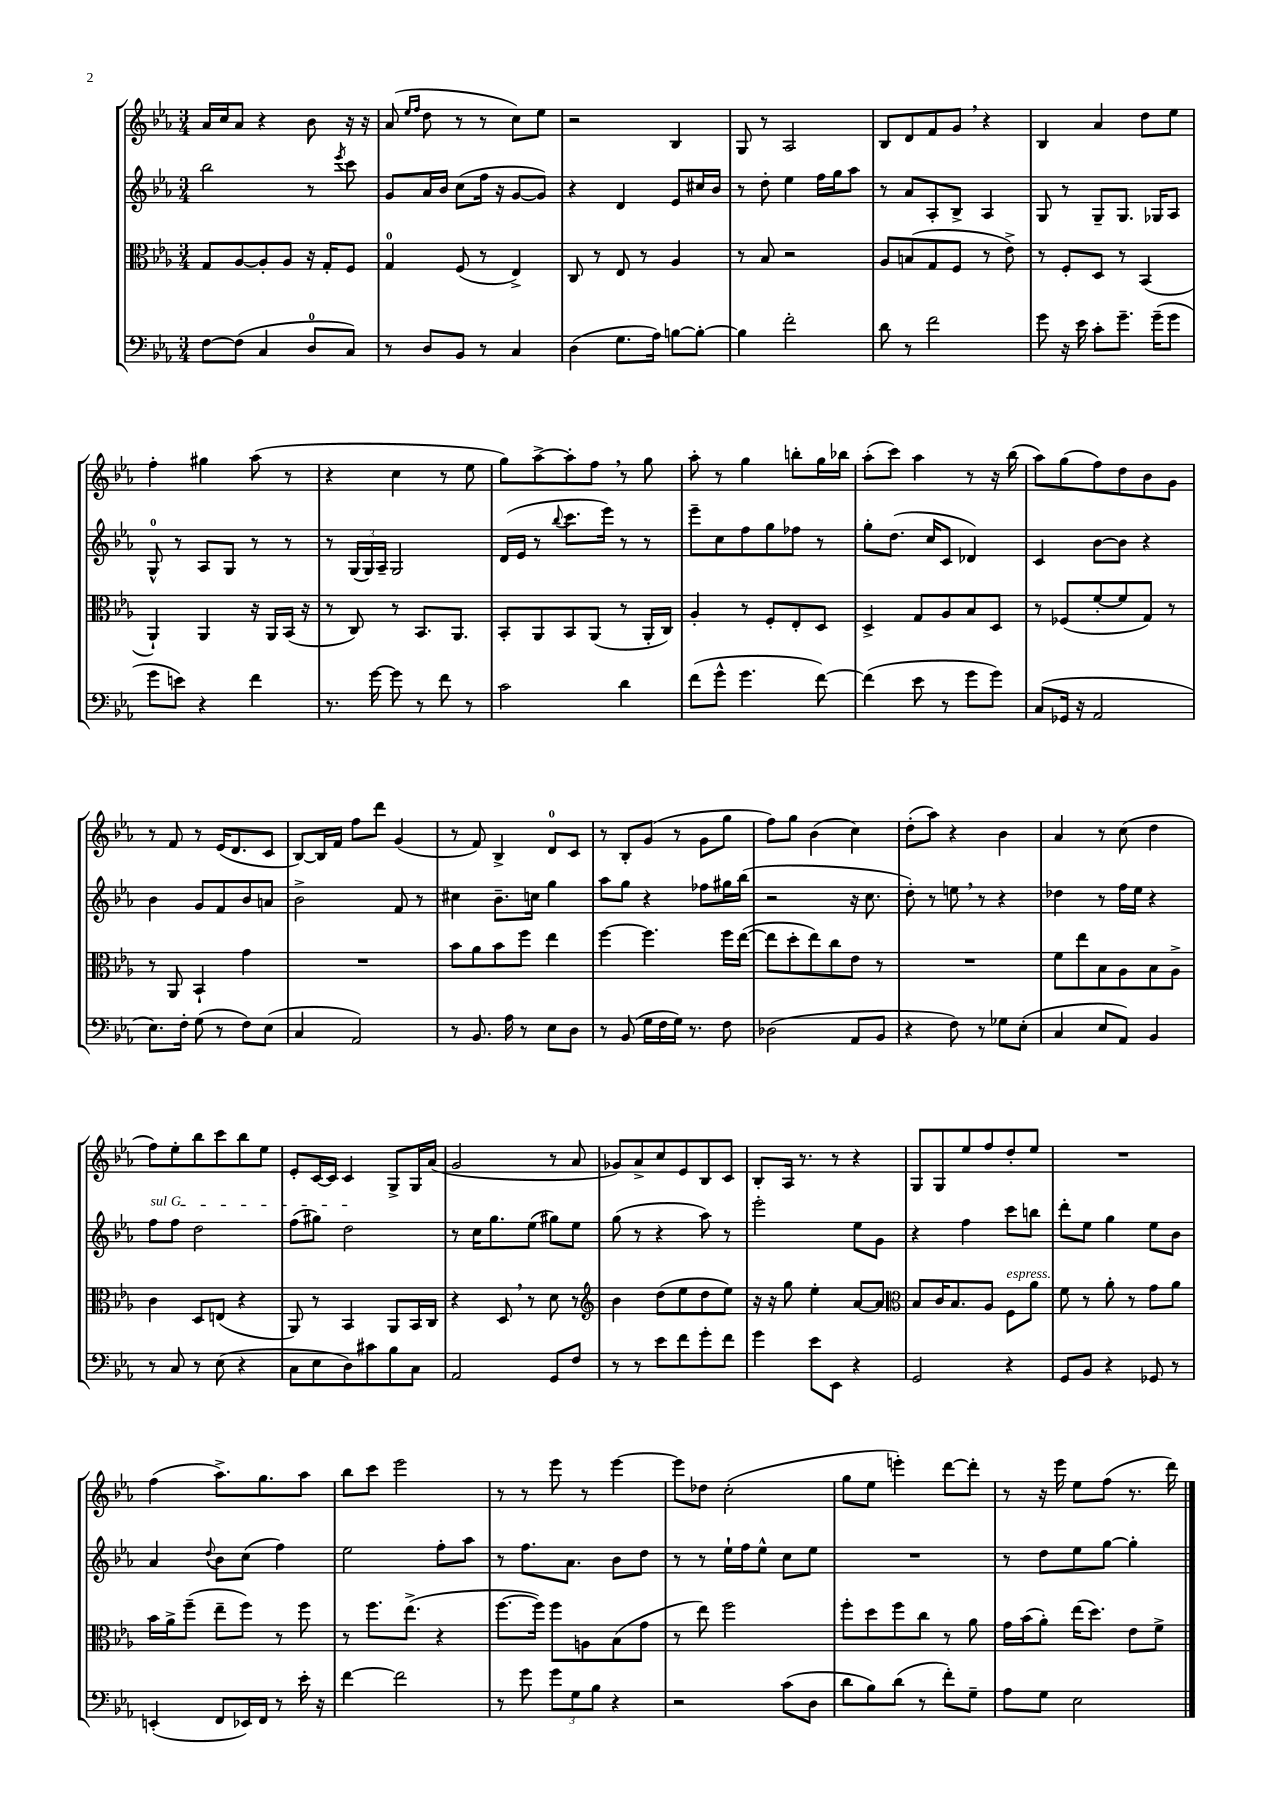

**kern	**kern	**kern	**kern
*staff4	*staff3	*staff2	*staff1
*clefF4	*clefC3	*clefG2	*clefG2
*k[b-e-a-]	*k[b-e-a-]	*k[b-e-a-]	*k[b-e-a-]
*M3/4	*M3/4	*M3/4	*M3/4
[8F\L	8G/L	2bb-\	16a-/LL
.	.	.	16cc/J
(8F\]J	[8A-/	.	8a-/J
4C/	8A-'/]	.	4r
.	8A-/J	.	.
8D/L	16r	8r	8b-\
.	16G'/LK	.	.
.	.	8qeee-/	.
8C/J)	8F/J	8ccc\	16r
.	.	.	16r
=	=	=	=
8r	4G/	8g/L	(8a-/
.	.	.	16qqee-/LL
.	.	.	16qqff/JJ
8D/L	.	16a-/L	8dd\
.	.	16b-/JJ	.
8BB-/J	(8F/	(8cc\L	8r
8r	8r	16ff\Jk	8r
.	.	16r	.
4C/	4E-^/)	[8g/L	8cc\L)
.	.	8g/]J)	8ee-\J
=	=	=	=
(4D\	8C/	4r	2r
.	8r	.	.
8.G\L	8E-/	4d/	.
.	8r	.	.
16A-\Jk)	.	.	.
[8B\L	4A-/	8e-/L	4B-/
8B'\_J	.	16cc#/L	.
.	.	16b-/JJ	.
=	=	=	=
4B\]	8r	8r	8G/
.	8B-/	8dd'\	8r
2f'\	2r	4ee-\	2A-/
.	.	16ff\LL	.
.	.	16gg\J	.
.	.	8aa-\J	.
=	=	=	=
8d\	8A-/L	8r	8B-/L
8r	(8B/	8a-/L	8d/
2f\	8G/	8A-'/	8f/
.	8F/J	8B-^/J	8g/J
.	8r	4A-/	4r
.	8e-^\)	.	.
=	=	=	=
8g\	8r	8G/	4B-/
16r	8F'/L	8r	.
16e-\	.	.	.
8c'\L	8D/J	8G~/L	4a-/
8.g~\J	8r	8.G/J	.
.	(4BB-/	.	8dd\L
(16g~\LK	.	16G-/LK	.
8g\J	.	8A-/J	8ee-\J
=	=	=	=
8g\L	4AA-`/)	8G^^/	4ff'\
8e\J)	.	8r	.
4r	4AA-/	8A-/L	4gg#\
.	.	8G/J	.
4f\	16r	8r	(8aa-\
.	16AA-/LL	.	.
.	(16BB-/JJ	8r	8r
.	16r	.	.
=	=	=	=
8.r	8r	8r	4r
.	8C/)	(24G/LL	.
.	.	24G/)	.
[16g\	.	.	.
.	.	24A-~/JJ	.
8g\]	8r	2G/	4cc\
8r	8.BB-/L	.	.
8f\	.	.	8r
.	8.AA-/J	.	.
8r	.	.	8ee-\
=	=	=	=
2c\	8BB-'/L	(16d/LL	8gg\L)
.	.	16e-/JJ	.
.	8AA-/	8r	[8aa-^\
.	.	8qqbb-/	.
.	8BB-/	8.ccc\L	8aa-'\]
.	(8AA-/J	.	8ff\J
.	.	16eee-\Jk)	.
4d\	8r	8r	8r
.	16AA-'/LL	8r	8gg\
.	16C/JJ)	.	.
=	=	=	=
(8f\L	4A-'/	8eee-~\L	8aa-'\
8g^^\J	.	8cc\	8r
4.g\	8r	8ff\	4gg\
.	8F'/L	8gg\	.
.	8E-'/	8ff-\J	8bb'\L
[8f\)	8D/J	8r	16gg\L
.	.	.	16bb-\JJ
=	=	=	=
(4f\]	4D^/	8gg'\L	(8aa-'\L
.	.	(8.dd\J	8ccc\J)
8e-\	8G/L	.	4aa-\
.	.	16cc/LK	.
8r	8A-/	8c/J	.
8g\L	8B-/	4d-/)	8r
8g\J)	8D/J	.	16r
.	.	.	(16bb-\
=	=	=	=
(8C/L	8r	4c/	8aa-\L)
16GG-/Jk	(8F-/L	.	(8gg\
16r	.	.	.
2AA-/	[8f'/	[8b-\L	8ff\)
.	8f/]	8b-\]J	8dd\
.	8G/J)	4r	8b-\
.	8r	.	8g\J
=	=	=	=
8.E-\L)	8r	4b-\	8r
.	8AA-/	.	8f/
16F'\Jk	.	.	.
(8G\	4BB-`/	8g/L	8r
8r	.	8f/	(16e-/LK
.	.	.	8.d/
8F\L)	4g\	8b-/	.
(8E-\J	.	8a/J	8c/J
=	=	=	=
4C/	2.r	2b-^\	[8B-/L)
.	.	.	16B-/]L
.	.	.	16f/JJ
2AA-/)	.	.	8ff\L
.	.	.	8ddd\J
.	.	8f/	(4g/
.	.	8r	.
=	=	=	=
8r	8b-\L	4cc#\	8r
8.BB-/	8a-\	.	8f/)
.	8b-\	8.b-~\L	4B-^/
16A-\	.	.	.
8r	8ff\J	.	.
.	.	16cc\Jk	.
8E-\L	4ee-\	4gg\	8d/L
8D\J	.	.	8c/J
=	=	=	=
8r	[4ff\	8aa-\L	8r
(8BB-/	.	8gg\J	8B-'/L
16G\LL	4.ff\]	4r	(8g/J
16F\	.	.	.
16G\JJ)	.	.	8r
8.r	.	.	.
.	.	8ff-\L	8g\L
8F\	16ff\LL	16gg#\L	8gg\J
.	([16ee-\JJ	(16bb-\JJ	.
=	=	=	=
(2D-\	8ee-\]L	2r	8ff\L)
.	8dd'\	.	8gg\J
.	8ee-\)	.	(4b-\
.	8cc\	.	.
8AA-/L	8e-\J	16r	4cc\)
.	.	8.cc\	.
8BB-/J	8r	.	.
=	=	=	=
4r	2.r	8dd'\)	(8dd'\L
.	.	8r	8aa-\J)
8F\)	.	8ee\	4r
8r	.	8r	.
8G-\L	.	4r	4b-\
(8E-'\J	.	.	.
=	=	=	=
4C/	8f\L	4dd-\	4a-/
.	8ee-\	.	.
8E-/L	8B-\	8r	8r
8AA-/J)	8A-\	16ff\LL	(8cc\
.	.	16ee-\JJ	.
4BB-/	8B-\	4r	4dd\
.	8A-^\J	.	.
=	=	=	=
8r	4c\	8ff\L	8ff\L)
8C/	.	8ff\J	8ee-'\
8r	8D/L	2dd\	8bb-\
(8E-\	(8E/J	.	8ccc\
4r	4r	.	8bb-\
.	.	.	8ee-\J
=	=	=	=
8C\L	8AA-/)	(8ff\L	8e-'/L
8E-\	8r	8gg#\J)	[16c/L
.	.	.	16c/]JJ
8D\)	4BB-/	2dd\	4c/
8c#\	.	.	.
8B-\	8AA-/L	.	8G^/L
8C\J	16BB-/L	.	16G/L
.	16C/JJ	.	(16a-/JJ
=	=	=	=
2AA-/	4r	8r	2g/
.	.	16cc\LK	.
.	.	8.gg\	.
.	8D/	.	.
.	8r	(8ee-\J	.
8GG/L	8d\	8gg#\L)	8r
8F/J	8r	8ee-\J	8a-/
=	=	=	=
*	*clefG2	*	*
8r	4b-\	(8gg\	8g-/L)
8r	.	8r	8a-^/
8e-\L	(8dd\L	4r	8cc/
8f\	8ee-\	.	8e-/
8g'\	8dd\	8aa-\)	8B-/
8f\J	8ee-\J)	8r	8c/J
=	=	=	=
4g\	16r	2eee-'\	8B-'/L
.	16r	.	.
.	8gg\	.	16A-/Jk
.	.	.	8.r
8e-\L	4ee-'\	.	.
8EE-\J	.	.	8r
4r	[8a-/L	8ee-\L	4r
.	8a-/]J	8g\J	.
=	=	=	=
*	*clefC3	*	*
2GG/	8B-/L	4r	8G/L
.	16c/K	.	8G/
.	8.B-/	.	.
.	.	4ff\	8ee-/
.	8A-/J	.	8ff/
4r	8F\L	8ccc\L	8dd'/
.	8a-\J	8bb\J	8ee-/J
=	=	=	=
8GG/L	8f\	8ddd'\L	2.r
8BB-/J	8r	8ee-\J	.
4r	8a-'\	4gg\	.
.	8r	.	.
8GG-/	8g\L	8ee-\L	.
8r	8a-\J	8b-\J	.
=	=	=	=
(4EE'/	16b-\LL	4a-/	(4ff\
.	16a-^\J	.	.
.	(8ff~\J	.	.
.	.	8qqdd/	.
8FF/L	8ee-~\L	8b-\L	8.aa-^\L)
16EE-/L)	8ff\J)	(8cc\J	.
16FF/JJ	.	.	8.gg\
8r	8r	4ff\)	.
16e-'\	8ff\	.	8aa-\J
16r	.	.	.
=	=	=	=
[4f\	8r	2ee-\	8bb-\L
.	8.ff\L	.	8ccc\J
2f\]	.	.	2eee-\
.	(8.ee-^\J	.	.
.	4r	8ff'\L	.
.	.	8aa-\J	.
=	=	=	=
8r	[8.ff\L	8r	8r
8g\	.	8.ff\L	8r
.	16ff\]Jk)	.	.
12g\L	8ff\L	.	8eee-\
.	.	8.a-\J	.
12G\	.	.	.
.	8A\	.	8r
12B-\J	.	.	.
4r	(8B-\	8b-\L	[4eee-\
.	8g\J	8dd\J	.
=	=	=	=
2r	8r	8r	8eee-\]L
.	8ee-\)	8r	8dd-\J
.	2ff\	16ee-`\LL	(2cc'\
.	.	16ff\J	.
.	.	8ee-^^\J	.
(8c\L	.	8cc\L	.
8D\J	.	8ee-\J	.
=	=	=	=
8d\L	8ff'\L	2.r	8gg\L
8B-\)	8dd\	.	8ee-\J
(8d\J	8ff\	.	4eee'\)
8r	8cc\J	.	.
8f'\L)	8r	.	[8ddd\L
8G~\J	8a-\	.	8ddd'\]J
=	=	=	=
8A-\L	16g\LL	8r	8r
.	(16b-\J	.	.
8G\J	8a-'\J)	8dd\L	16r
.	.	.	16eee-\
2E-\	(16ee-\LK	8ee-\	8ee-\L
.	8.dd\J)	.	.
.	.	[8gg\J	(8ff\J
.	8e-\L	4gg'\]	8.r
.	8f^\J	.	.
.	.	.	16ddd\)
==	==	==	==
*-	*-	*-	*-
